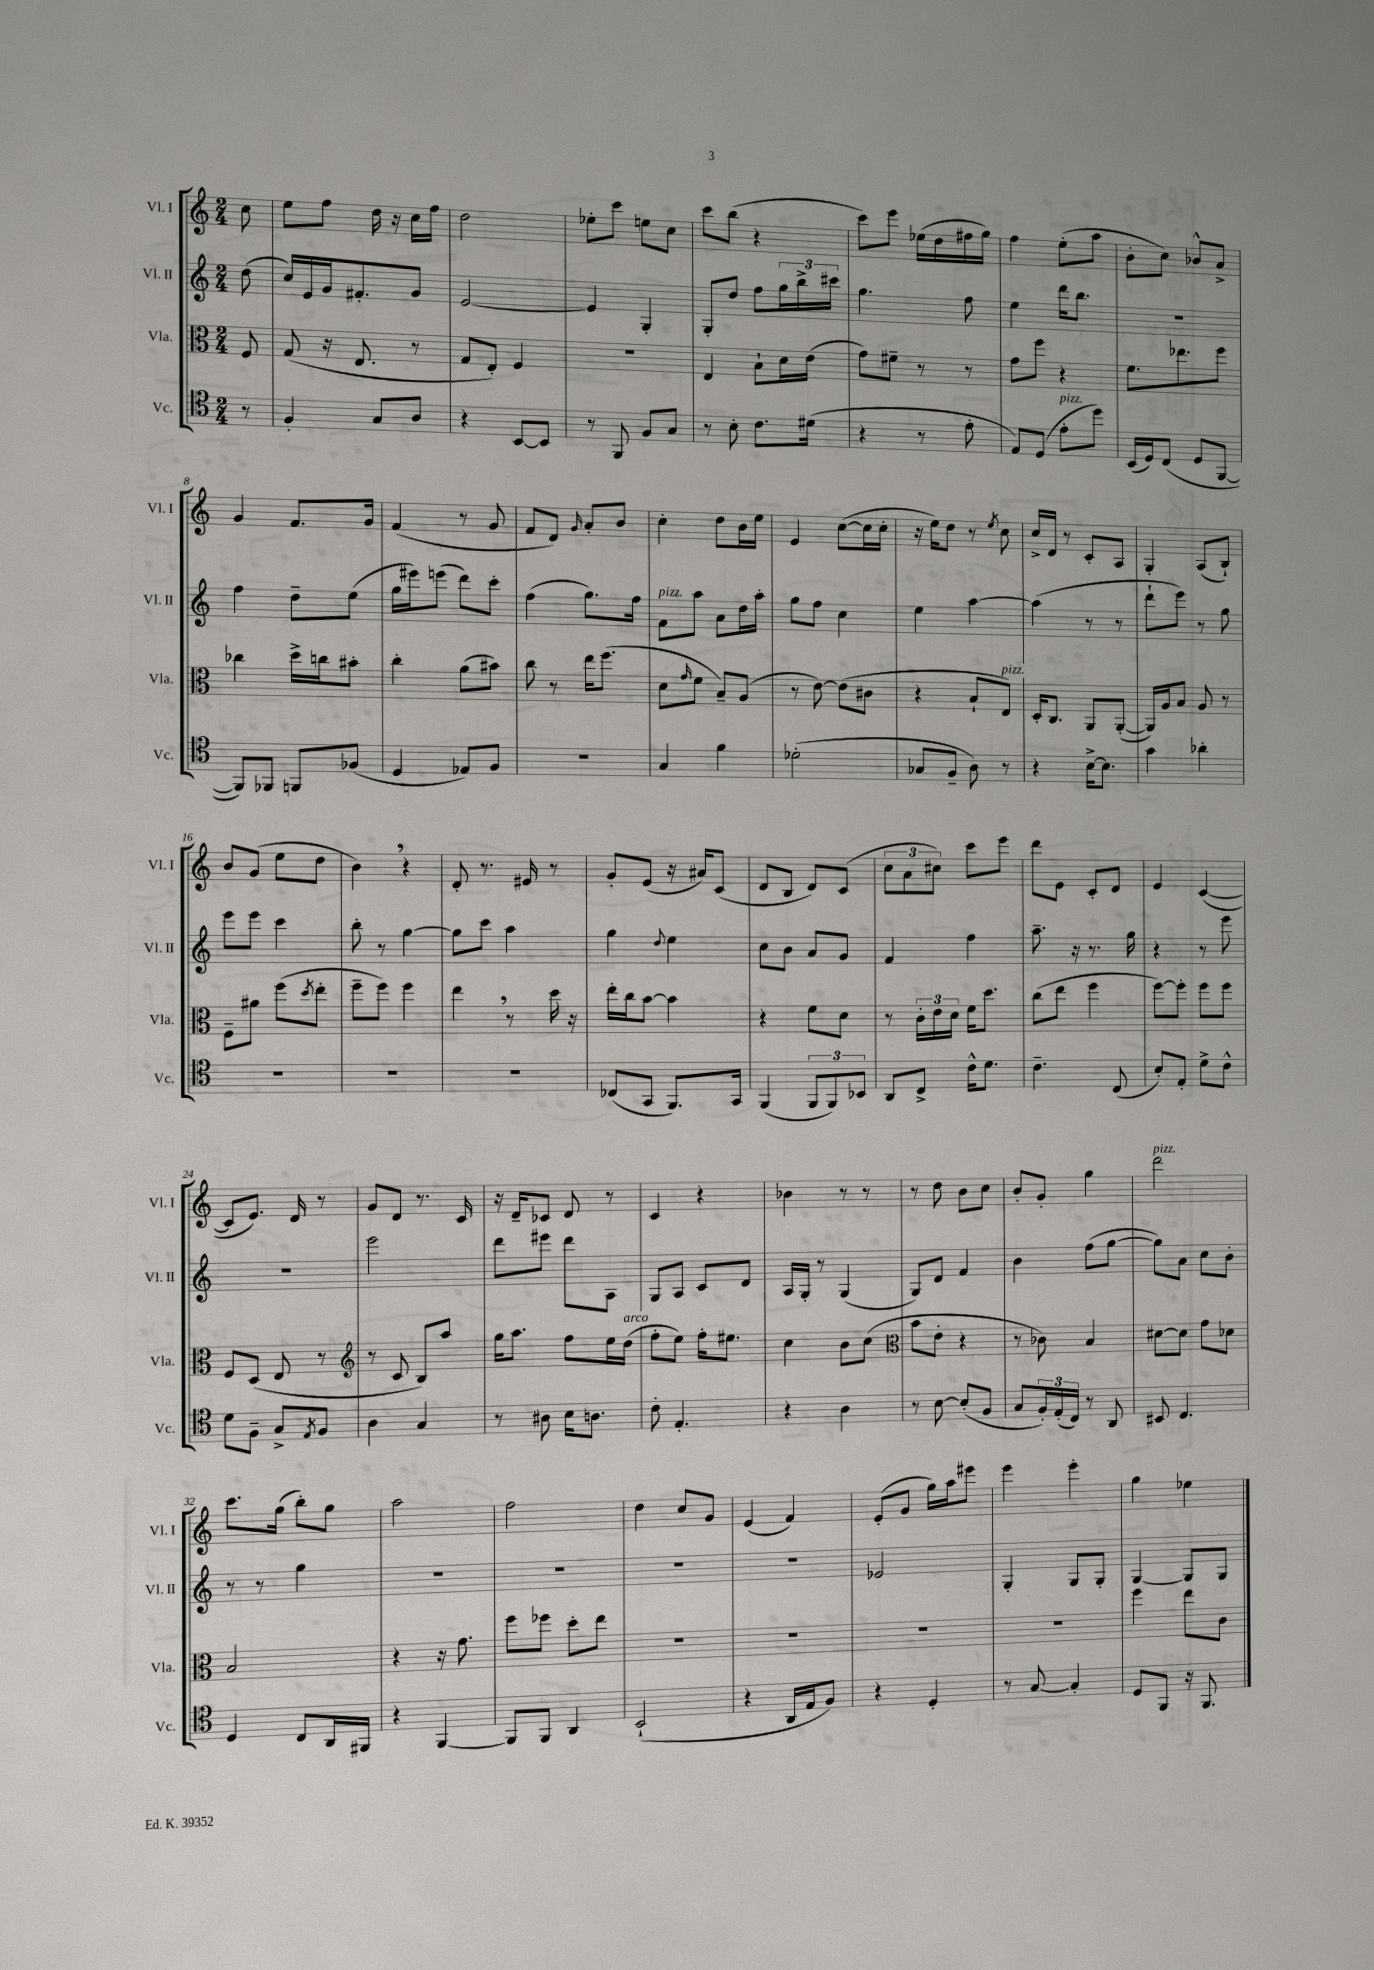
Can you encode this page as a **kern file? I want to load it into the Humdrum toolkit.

**kern	**kern	**kern	**kern
*staff4	*staff3	*staff2	*staff1
*clefC4	*clefC3	*clefG2	*clefG2
*k[]	*k[]	*k[]	*k[]
*M2/4	*M2/4	*M2/4	*M2/4
8r	8F	(8dd	8cc
=	=	=	=
4F'	(8G	16cc)	8ee
.	.	16e	.
.	16r	16g	8ff
.	8.E	8.f#'	.
8G	.	.	16dd
.	.	.	16r
8A	8r	8g	16cc
.	.	.	16ff
=	=	=	=
4r	8G	[2e	2dd
.	8E')	.	.
[8BB	4F	.	.
8BB]	.	.	.
=	=	=	=
8r	2r	4e]	8ee-'
8FF	.	.	8ccc
8F	.	4G'	8ee
8G	.	.	8cc
=	=	=	=
8r	4E	8G'	8ccc
8B'	.	8dd	(8bb
8.c	8B`	8ff	4r
.	16d	24gg	.
.	.	24bb^	.
(16d#	(16e	.	.
.	.	24ccc#	.
=	=	=	=
4r	8g)	4.gg	8ccc)
.	8f#~	.	8eee
8r	8r	.	(16ee-
.	.	.	16dd
8e'	8r	8ff	16ff#
.	.	.	16gg)
=	=	=	=
8E)	8g	4ee	4ff
(8D	8ff	.	.
8e'	4r	16ddd	(8ee'
.	.	8.bb	.
8dd)	.	.	8aa
=	=	=	=
(16BB	8.f	2r	8b'
16D)	.	.	.
(8C	.	.	8cc)
.	8.ee-	.	.
8D	.	.	8b-^^
[8FF	8ff	.	8a^
=	=	=	=
8FF])	4cc-	4ff	4g
8FF-	.	.	.
8FF	16dd^	8dd~	8.f
.	16cc	.	.
(8F-	8b#'	(8ee	.
.	.	.	16g
=	=	=	=
4D	4cc'	16gg	(4f
.	.	16eee#)	.
.	.	(8eee	.
8E-)	(8a	8ddd)	8r
8F	8b#)	8ccc'	8g
=	=	=	=
2r	8cc	(4ff	8f
.	8r	.	8d)
.	.	.	16qqg
.	16ee	8.gg)	8a'
.	(8.ff	.	.
.	.	.	8b
.	.	16ff	.
=	=	=	=
4G	8d	8f	4cc'
.	16qqg	.	.
.	8f	8aa	.
4f	8B~)	8a	8dd
.	(8A	16dd	16b
.	.	16aa'	16ee
=	=	=	=
(2d-'	8r	8gg	4e
.	[8e)	8ff	.
.	(8e]	4cc	([8cc
.	8c#	.	16cc]
.	.	.	16cc'
=	=	=	=
8G-	4r	4ee	16r
.	.	.	16ee)
8F~	.	.	8dd
8A)	8B`	[4aa	8r
.	.	.	8qee
8r	8E)	.	8cc
=	=	=	=
4r	16D'	(4aa]	16cc^
.	8.C	.	16d
.	.	.	8r
[16B^	8AA	8r	8c'
8.B]	.	.	.
.	([8AA'	8r	8A
=	=	=	=
4g	16AA])	8ddd`	4G'
.	16A	.	.
.	8B	8eee)	.
4a-'	8A	8r	(8A
.	8r	8gg	8B`)
=	=	=	=
2r	8F~	8eee	8b
.	8a#	8eee	(8g
.	(8ff	4ccc	8ee
.	8qdd	.	.
.	8ee'	.	8dd
=	=	=	=
2r	8ff~	8bb'	4b)
.	8ff)	8r	.
.	4ff	[4gg	4r
=	=	=	=
2r	4ee	8gg]	8d'
.	.	8ccc	8.r
.	8r	4aa	.
.	.	.	16e#
.	16dd	.	8r
.	16r	.	.
=	=	=	=
(8C-	16ee'	4gg	8g'
.	16cc	.	.
8GG	[8b	.	(8e
.	.	8qqdd	.
8.FF)	4b]	4ee	16r
.	.	.	16a#)
.	.	.	(8c
16GG	.	.	.
=	=	=	=
(4FF	4r	8cc	8d
.	.	8b	8B
12FF	8f	8a	8d)
12FF)	.	.	.
.	8d	8g	(8c
12BB-	.	.	.
=	=	=	=
8AA	8r	4f	12cc
.	.	.	12a
8C^	24c'	.	.
.	24e	.	12cc#)
.	24d	.	.
16c^^	16f	4ff	8ccc
8.d	8.dd	.	.
.	.	.	8eee
=	=	=	=
4.c~	(8cc	8.aa~	8ddd
.	8ee	.	8e
.	.	16r	.
.	4ff	8.r	8c'
(8C	.	.	8d
.	.	16gg	.
=	=	=	=
8B')	[8ff)	4r	4e
8E'	8ff']	.	.
8d^	8ff	8r	([4c
8c^^	8ff	8eee	.
=	=	=	=
8d	8F	2r	8c]
8F~	(8D	.	8.e)
8G^	8E	.	.
.	.	.	16d
8qE	.	.	.
8F	8r	.	8r
=	=	=	=
*	*clefG2	*	*
4A	8r	2eee	8g
.	8c	.	8d
4G	8B)	.	8.r
.	8aa	.	.
.	.	.	16c
=	=	=	=
8r	16gg	8ddd	16r
.	8.aa	.	16d~
8A#	.	8eee#	8c-
16B	8ff	8ddd	8d
8.A	.	.	.
.	16ee	8A	8r
.	(16dd	.	.
=	=	=	=
8c'	8ff'	8G	4c
4.E'	8ee)	8A	.
.	16ff'	8c	4r
.	8.ee#	.	.
.	.	8d	.
=	=	=	=
4r	4cc	16A	4b-
.	.	16G'	.
.	.	8r	.
4A	8b	(4G	8r
.	(8cc	.	8r
=	=	=	=
*	*clefC3	*	*
8r	8b	8G)	8r
[8B	8e'	8d	8dd
(8B']	4r	4f	8b
8F	.	.	8cc
=	=	=	=
8G	8r	4b	8b'
24F')	8c-)	.	8g'
(24E'	.	.	.
24C)	.	.	.
8r	4B	(8ff	4gg
8AA	.	[8gg	.
=	=	=	=
8BB#	[8d#	8gg])	2ddd
4.C	8d#]	8a	.
.	8g	8cc	.
.	8d-	8b'	.
=	=	=	=
4D	2B	8r	8.ccc
.	.	8r	.
.	.	.	(16gg
8C	.	4gg	8bb')
16AA	.	.	8gg
16FF#	.	.	.
=	=	=	=
4r	4r	2r	2aa
[4FF	16r	.	.
.	8.g	.	.
=	=	=	=
8FF]	8ff	2r	2ff
8FF	8ff-	.	.
4AA	8dd'	.	.
.	8ee	.	.
=	=	=	=
(2BB`	2r	2r	4dd
.	.	.	8cc
.	.	.	8g
=	=	=	=
4r	2r	2r	(4e
16AA	.	.	4f)
16E	.	.	.
8F)	.	.	.
=	=	=	=
4r	2r	2e-	(8e'
.	.	.	8g
4D'	.	.	16gg)
.	.	.	16aa
.	.	.	8eee#
=	=	=	=
8r	2r	4G'	4eee
[8G	.	.	.
4G']	.	8G	4eee'
.	.	8G'	.
=	=	=	=
8D	4ff	[4G	4gg
8FF	.	.	.
16r	8ee	8G]	4ee-
8.FF	.	.	.
.	8c	8G	.
==	==	==	==
*-	*-	*-	*-
